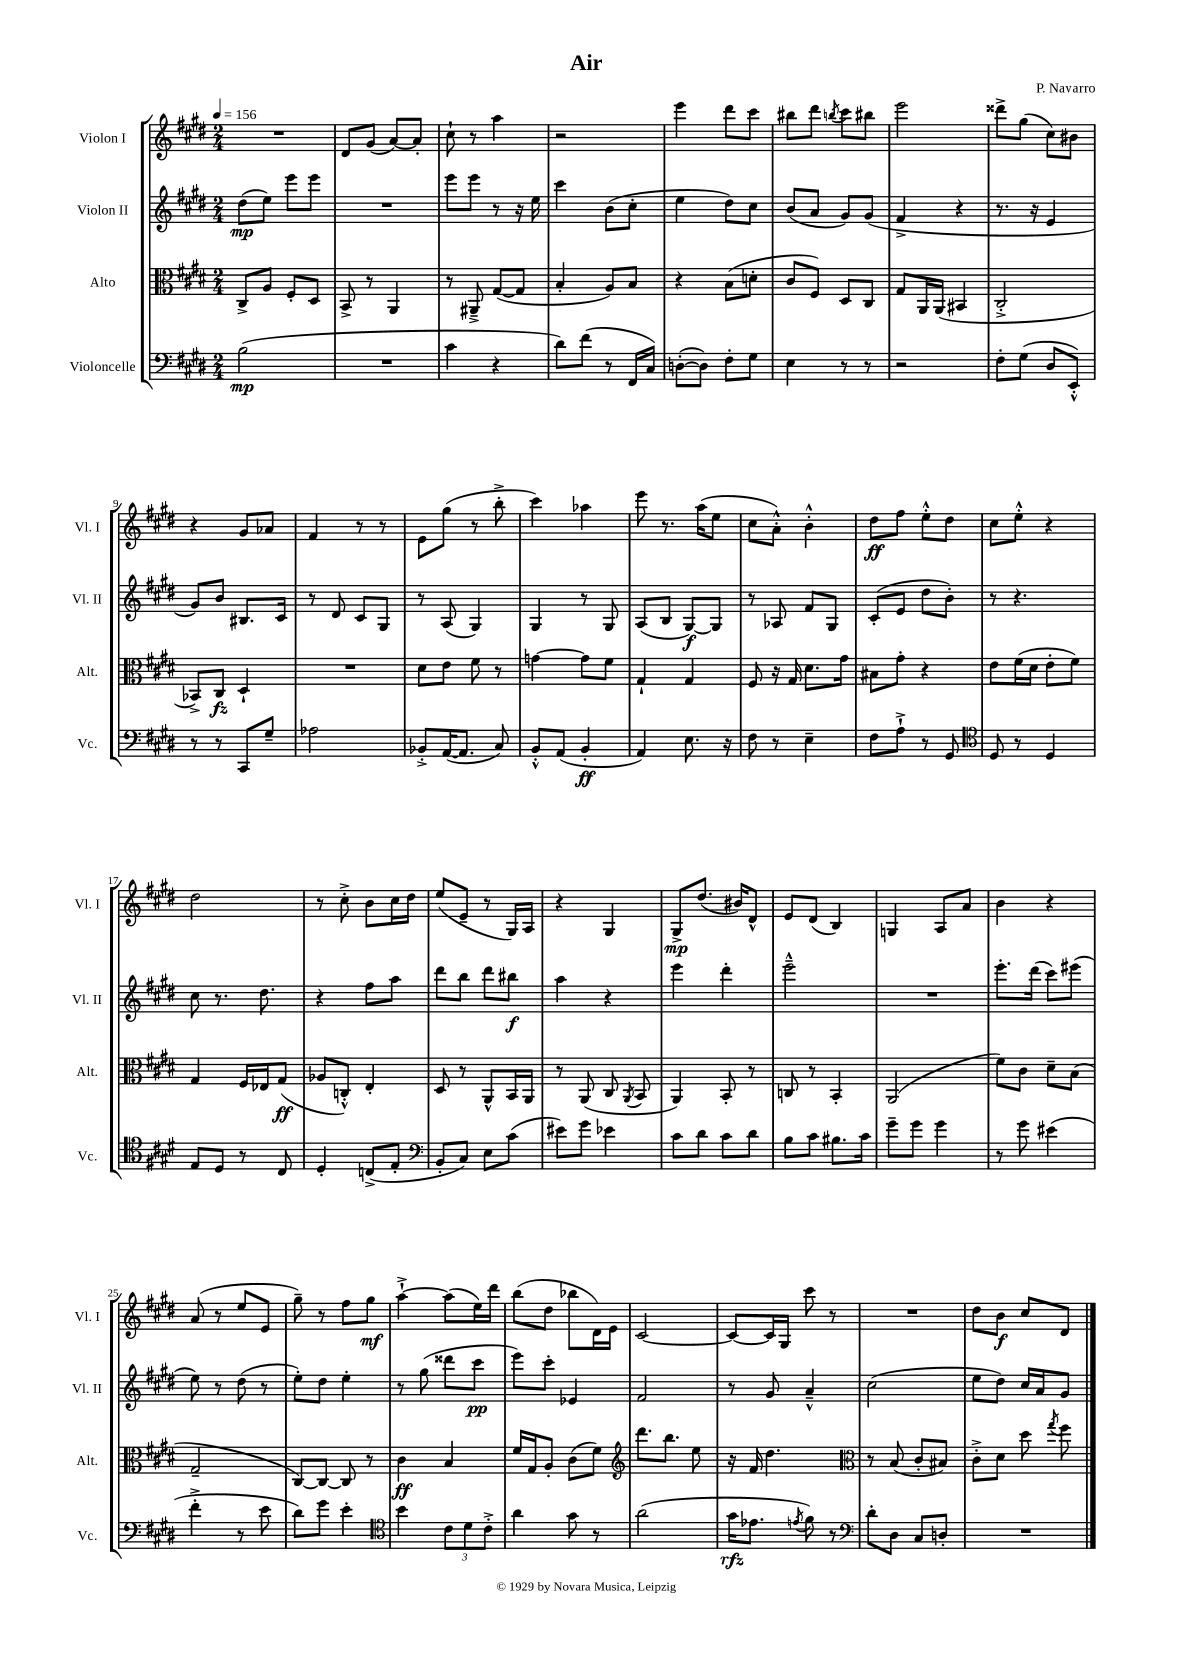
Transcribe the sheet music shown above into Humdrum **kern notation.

**kern	**kern	**kern	**kern
*staff4	*staff3	*staff2	*staff1
*clefF4	*clefC3	*clefG2	*clefG2
*k[f#c#g#d#]	*k[f#c#g#d#]	*k[f#c#g#d#]	*k[f#c#g#d#]
*M2/4	*M2/4	*M2/4	*M2/4
*MM156	*MM156	*MM156	*MM156
(2B	8C#^	(8dd#	2r
.	8A	8ee)	.
.	8F#'	8eee	.
.	8D#	8eee	.
=	=	=	=
2r	8BB^	2r	8d#
.	8r	.	(8g#
.	4AA	.	[8a)
.	.	.	8a']
=	=	=	=
4c#	8r	8eee	8cc#`
.	8AA#~^	8eee	8r
4r	([8G#	8r	4aa
.	8G#]	16r	.
.	.	16ee	.
=	=	=	=
8d#)	4B'	4ccc#	2r
(8f#	.	.	.
8r	8A)	(8b	.
16FF#	8B	8cc#'	.
16C#)	.	.	.
=	=	=	=
([8D'	4r	4ee	4eee
8D])	.	.	.
8F#'	(8B	8dd#)	8ddd#
8G#	8d'	8cc#	8ccc#
=	=	=	=
4E	8c#	(8b	8bb#
.	8F#)	8a	8ddd#
.	.	.	8qbb
8r	8D#	8g#)	8ccc#
8r	8C#	(8g#	8bb#
=	=	=	=
2r	8G#	4f#^	2eee
.	16AA	.	.
.	(16AA	.	.
.	4BB#	4r	.
=	=	=	=
8F#'	2C#'^	8.r	8ddd##^
(8G#	.	.	(8gg#
.	.	16r	.
8D#	.	4e	8cc#)
8EE'^^)	.	.	8b#
=	=	=	=
8r	8BB-^)	8g#)	4r
8r	8C#	8b	.
8CC#	4D#`	8.B#	8g#
8G#~	.	.	8a-
.	.	16c#	.
=	=	=	=
2A-	2r	8r	4f#
.	.	8d#	.
.	.	8c#	8r
.	.	8G#	8r
=	=	=	=
8BB-'^	8d#	8r	8e
([16AA	8e	(8A	(8gg#
8.AA]	.	.	.
.	8f#	4G#)	8r
8C#)	8r	.	8bb'^
=	=	=	=
8BB'^^	[4g	4G#	4ccc#)
(8AA	.	.	.
4BB'	8g]	8r	4aa-
.	8f#	8G#	.
=	=	=	=
4AA)	4G#`	(8A	8eee
.	.	8B	8.r
8.E	4G#	[8G#)	.
.	.	.	(16aa
.	.	8G#]	8ee
16r	.	.	.
=	=	=	=
8F#	8F#	8r	8cc#
8r	16r	8A-	8a'^^)
.	16G#	.	.
4E~	8.d#	8f#	4b'^^
.	.	8G#	.
.	16g#	.	.
=	=	=	=
8F#	8B#	(8c#'	8dd#
8A`^	8g#'	8e	8ff#
8r	4r	8dd#	8ee'^^
8GG#	.	8b')	8dd#
=	=	=	=
*clefC4	*	*	*
8D#	8e	8r	8cc#
8r	(16f#	4.r	8ee'^^
.	16d#	.	.
4D#	8e'	.	4r
.	8f#)	.	.
=	=	=	=
8E	4G#	8cc#	2dd#
8D#	.	8.r	.
8r	16F#	.	.
.	16E-	8.dd#	.
8C#	(8G#	.	.
=	=	=	=
4D#'	8A-	4r	8r
.	8C'^^)	.	8cc#'^
(8C^	4E'	8ff#	8b
8E'	.	8aa	16cc#
.	.	.	16dd#
=	=	=	=
*clefF4	*	*	*
8BB'	8D#	8ddd#	(8ee
8C#)	8r	8bb	8e~
8E	8AA^^	8ddd#	8r
(8c#	16BB	8bb#	16G#)
.	16AA	.	16A
=	=	=	=
8e#)	8r	4aa	4r
8g#	(8AA	.	.
4e-	8C#	4r	4G#
.	8qAA	.	.
.	8BB	.	.
=	=	=	=
8c#	4AA)	4eee	8G#^
8d#	.	.	(8.dd#
8c#	8BB'	4ddd#'	.
.	.	.	16b#)
8d#	8r	.	8d#^^
=	=	=	=
8B	8C	2eee~^^	8e
8c#	8r	.	(8d#
8.B#	4BB'	.	4B)
16c#	.	.	.
=	=	=	=
8g#~	(2AA	2r	4G
8g#	.	.	.
4g#	.	.	8A
.	.	.	8a
=	=	=	=
8r	8f#)	8.eee'	4b
8g#	8c#	.	.
.	.	(16ddd#	.
(4e#	8d#~	8ccc#)	4r
.	(8B	(8eee#	.
=	=	=	=
4f#'^	2G#~	8ee)	(8a
.	.	8r	8r
8r	.	(8dd#	8ee
8e	.	8r	8e
=	=	=	=
8d#)	[8C#)	8ee')	8gg#~)
8g#	8C#_	8dd#	8r
4e'	8C#]	4ee'	8ff#
.	8r	.	8gg#
=	=	=	=
*clefC4	*	*	*
4b	4c#	8r	[4aa`^
.	.	(8gg#	.
12c#	4B	8ddd##	(8aa]
12d#	.	.	.
.	.	8ccc#	16ee)
12c#'^	.	.	.
.	.	.	16ddd#
=	=	=	=
4a	16f#	8eee)	(8bb
.	16G#	.	.
.	8A'	8ccc#'	8dd#
8g#	(8c#	4e-	8bb-
8r	8f#)	.	16d#)
.	.	.	16e
=	=	=	=
*	*clefG2	*	*
(2a	8.ddd#	2f#	[2c#
.	8.bb	.	.
.	8ee	.	.
=	=	=	=
16g#	16r	8r	8c#_
8.e-	16f#	.	.
.	4.dd#	8g#	16c#]
.	.	.	16G#
8qe	.	.	.
8f#)	.	4a~^^	8ccc#
8r	.	.	8r
=	=	=	=
*clefF4	*clefC3	*	*
8d#'	8r	(2cc#	2r
8D#	(8B	.	.
8C#	8c#'	.	.
8D'	8B#)	.	.
=	=	=	=
2r	8c#'^	8ee	8dd#
.	8d#	8dd#)	8b
.	8dd#	16cc#	8cc#
.	.	16a	.
.	8qgg#	.	.
.	8ff#	8g#	8d#
==	==	==	==
*-	*-	*-	*-
